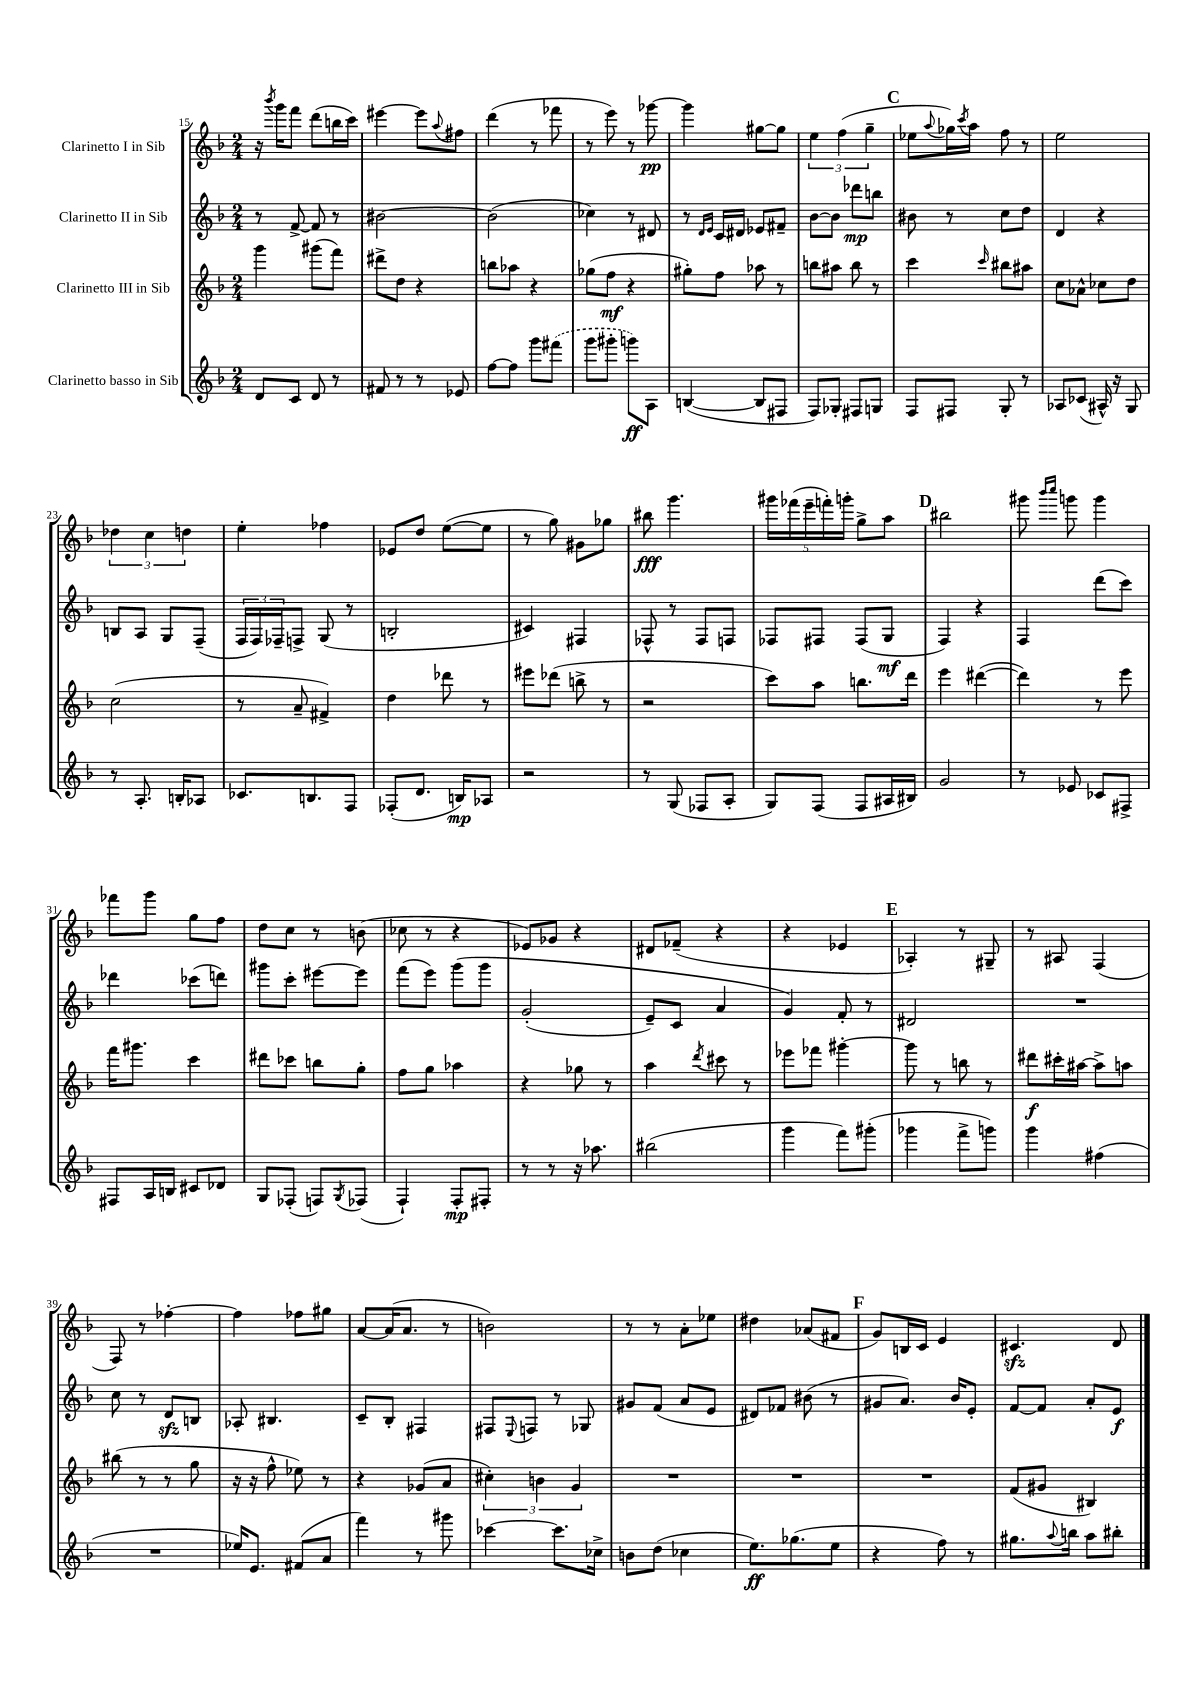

**kern	**kern	**kern	**kern
*staff4	*staff3	*staff2	*staff1
*clefG2	*clefG2	*clefG2	*clefG2
*k[b-]	*k[b-]	*k[b-]	*k[b-]
*M2/4	*M2/4	*M2/4	*M2/4
8d/L	4ggg\	8r	16r
.	.	.	8qbbb-/
.	.	.	16ggg\LK
8c/J	.	[8f^/	8fff\J
8d/	(8ggg#\L	8f/]	(8ddd\L
8r	8fff\J)	8r	16bb\L
.	.	.	16ccc\JJ)
=	=	=	=
8f#/	8ddd#^\L	[2b#\	[4eee#\
8r	8dd\J	.	.
8r	4r	.	8eee#\]L
.	.	.	8qqaa/
8e-/	.	.	8ff#\J
=	=	=	=
[8ff\L	8bb\L	(2b#\]	(4ddd\
8ff\]J	8aa-\J	.	.
8ggg\L	4r	.	8r
(8fff#\J	.	.	8fff-\
=	=	=	=
8ggg\L	(8gg-\L	4cc-\)	8r
8ggg#'\J	8ff\J	.	8eee\)
8ggg\L)	4r	8r	8r
8A\J	.	8d#/	[8ggg-\
=	=	=	=
([4B/	8gg#'\L)	8r	4ggg-\]
.	.	16qqd/LL	.
.	.	16qqe/JJ	.
.	8ff\J	16c/LL	.
.	.	16d#/JJ	.
8B/]L	8aa-\	8e-/L	[8gg#\L
8F#/J	8r	8f#~/J	8gg#\]J
=	=	=	=
8F/L)	8bb\L	[8b-\L	6ee\
8G-'/J	8aa#\J	8b-\]J	.
.	.	.	(6ff\
8F#/L	8bb\	8ddd-\L	.
.	.	.	6gg~\
8G/J	8r	8bb\J	.
=	=	=	=
8F/L	4ccc\	8b#\	8ee-\L
.	.	.	8qqaa/
8F#/J	.	8r	16gg-\L)
.	.	.	8qccc/
.	.	.	16aa\JJ
.	16qqccc/	.	.
8G'/	8bb#\L	8cc\L	8ff\
8r	8aa#\J	8dd\J	8r
=	=	=	=
8A-/L	8cc\L	4d/	2ee\
(8c-/J	8a-^^\J	.	.
16A#^^/)	8cc-\L	4r	.
16r	.	.	.
8G/	8dd\J	.	.
=	=	=	=
8r	(2cc\	8B/L	6dd-\
8.A'/	.	8A/J	.
.	.	.	6cc\
.	.	8G/L	.
16B'/LK	.	.	.
.	.	.	6dd\
8A-/J	.	(8F~/J	.
=	=	=	=
8.c-/L	8r	24F/LL	4ee'\
.	.	24F/)	.
.	.	24F-~/J	.
.	8a~/	8F^/J	.
8.B/	.	.	.
.	4f#^/)	(8G/	4ff-\
8F/J	.	8r	.
=	=	=	=
(8F-'/L	4dd\	2B'/	8e-/L
8.d/J	.	.	8dd/J
.	8ddd-\	.	([8ee\L
16B/LK)	.	.	.
8A-/J	8r	.	8ee\]J
=	=	=	=
2r	8eee#\L	4c#/)	8r
.	(8ddd-\J	.	8gg\)
.	8bb^\	4F#/	8g#\L
.	8r	.	8gg-\J
=	=	=	=
8r	2r	8F-^^/	8bb#\
(8G/	.	8r	4.ggg\
8F-/L	.	8F-/L	.
8A'/J	.	8F/J	.
=	=	=	=
8G/L)	8ccc\L)	8F-/L	20ggg#\LL
.	.	.	(20fff-\
.	.	.	20eee~\
(8F/J	8aa\J	8F#/J	.
.	.	.	20fff'\)
.	.	.	20ggg'\JJ
8F/L	8.bb\L	(8F#/L	8gg^\L
16A#/L	.	8G/J	8aa\J
16B#/JJ)	16ddd\Jk	.	.
=	=	=	=
2g/	4eee\	4F/)	2bb#\
.	([4ddd#\	4r	.
=	=	=	=
8r	4ddd#\])	4F/	8ggg#\
.	.	.	16qqbbb-/LL
.	.	.	16qqcccc/JJ
8e-/	.	.	8ggg\
8c-/L	8r	(8ddd\L	4ggg\
8F#^/J	8eee\	8ccc\J)	.
=	=	=	=
8F#/L	16fff\LK	4ddd-\	8fff-\L
.	8.ggg#\J	.	.
16A/L	.	.	8ggg\J
16B/JJ	.	.	.
8c#/L	4ccc\	(8ccc-\L	8gg\L
8d-/J	.	8ddd\J)	8ff\J
=	=	=	=
8G/L	8ddd#\L	8ggg#\L	8dd\L
(8F-'/J	8ccc-\J	8ccc'\J	8cc\J
8F/L)	8bb\L	[8eee#\L	8r
8qG/	.	.	.
(8F-/J	8gg'\J	8eee#\]J	(8b\
=	=	=	=
4F`/)	8ff\L	(8fff\L	8cc-\
.	8gg\J	8eee\J)	8r
8F'/L	4aa-\	&(8ggg\L	4r
8F#'/J	.	8ggg\J	.
=	=	=	=
8r	4r	(2g'/	8e-/L)
8r	.	.	8g-/J
16r	8gg-\	.	4r
8.aa-\	.	.	.
.	8r	.	.
=	=	=	=
(2bb#\	4aa\	8e~/L)	8d#/L
.	.	8c/J	(8f-~/J
.	8qddd/	.	.
.	8ccc#\	4a/	4r
.	8r	.	.
=	=	=	=
4ggg\	8eee-\L	4g/&)	4r
.	8fff-\J	.	.
8fff\L)	[4ggg#'\	8f'/	4e-/
(8ggg#'\J	.	8r	.
=	=	=	=
4ggg-\	8ggg#\]	2d#/	4A-'/)
.	8r	.	.
8fff^\L	8bb\	.	8r
8ggg\J)	8r	.	8G#~/
=	=	=	=
4ggg\	8ddd#\L	2r	8r
.	16ccc#'\L	.	8A#/
.	[16aa#\JJ	.	.
(4ff#\	8aa#^\]L	.	(4F/
.	8aa\J	.	.
=	=	=	=
2r	(8bb#\	8cc\	8F/)
.	8r	8r	8r
.	8r	8d/L	[4ff-'\
.	8gg\	8B/J	.
=	=	=	=
16ee-/LK)	16r	8A-'/	4ff-\]
8.e/J	16r	.	.
.	8ff^^\	4.B#/	.
(8f#/L	8ee-\)	.	8ff-\L
8a/J	8r	.	8gg#\J
=	=	=	=
4fff\)	4r	8c~/L	[8a/L
.	.	8B-'/J	(16a/]K
.	.	.	8.a/J
8r	(8g-/L	4F#/	.
8ggg#\	8a/J	.	8r
=	=	=	=
[4ccc-\	6cc#'\)	8F#/L	2b\)
.	.	8qqE/	.
.	.	8F/J	.
.	6b\	.	.
8.ccc-\]L	.	8r	.
.	6g/	.	.
.	.	8G-/	.
16cc-^\Jk	.	.	.
=	=	=	=
8b\L	2r	8g#/L	8r
(8dd\J	.	(8f/J	8r
4cc-\	.	8a/L	8a'\L
.	.	8e/J	8ee-\J
=	=	=	=
8.ee\L)	2r	8d#/L)	4dd#\
.	.	8f-/J	.
(8.gg-\	.	.	.
.	.	(8b#\	(8a-/L
8ee\J	.	8r	8f#/J
=	=	=	=
4r	2r	8g#/L	8g/L)
.	.	8.a/J)	16B/L
.	.	.	16c/JJ
8ff\)	.	.	4e/
.	.	16b-/LK	.
8r	.	8e'/J	.
=	=	=	=
8.gg#\L	(8f/L	[8f/L	4.c#/
.	8g#/J	8f/]J	.
8qqaa/	.	.	.
16bb\Jk	.	.	.
8aa\L	4B#/)	8a'/L	.
8bb#'\J	.	8e/J	8d/
==	==	==	==
*-	*-	*-	*-
